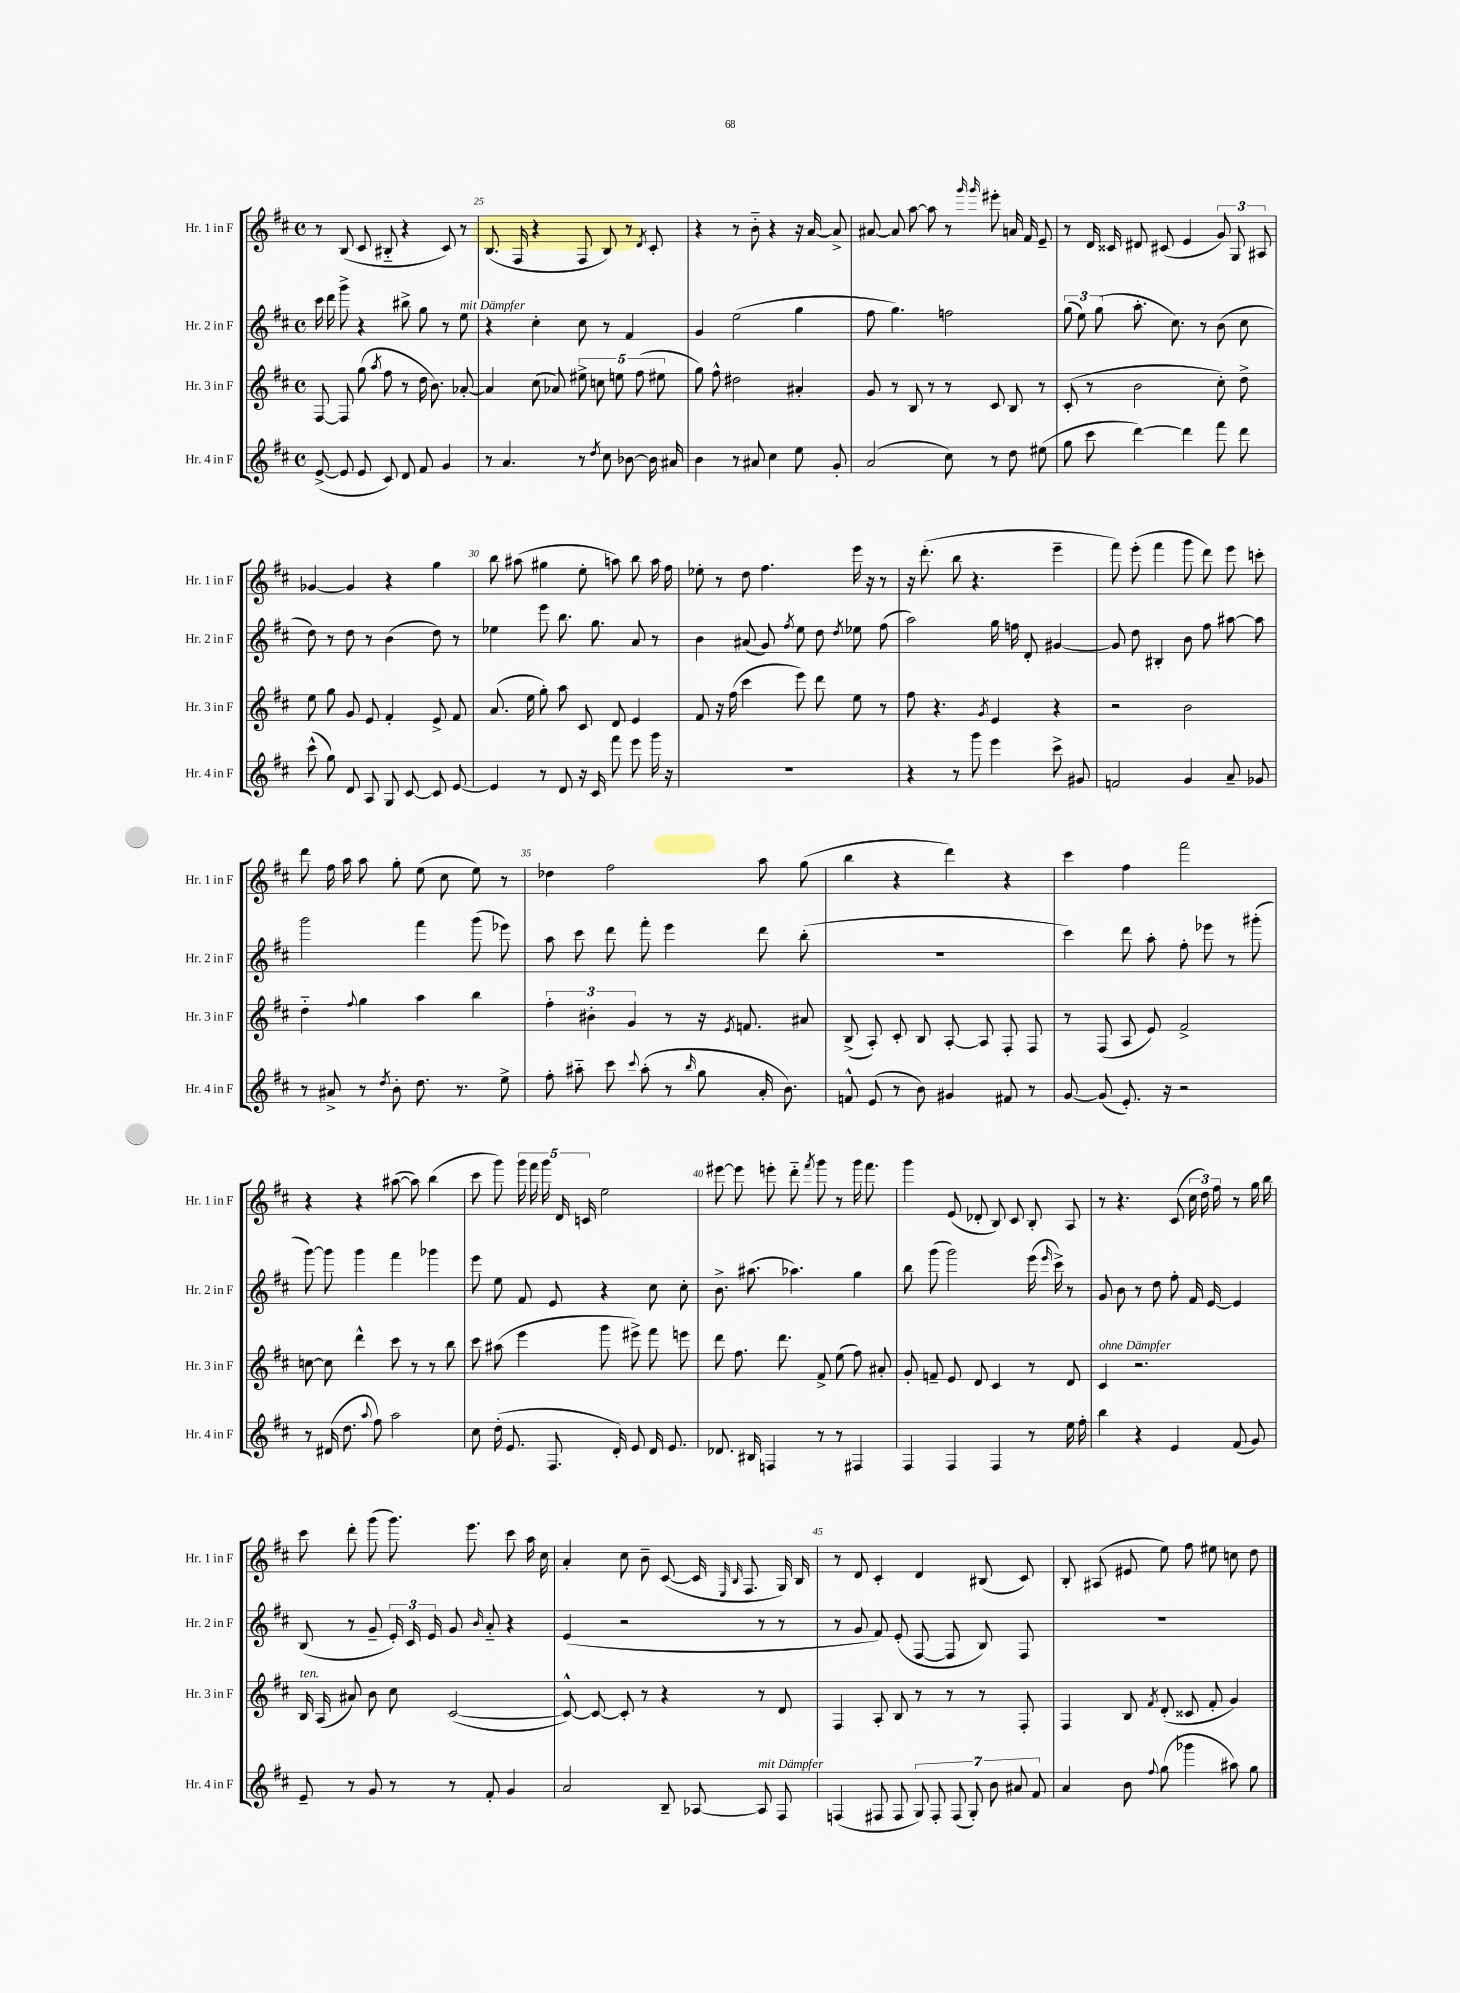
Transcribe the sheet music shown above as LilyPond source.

<<
\new StaffGroup <<
\new Staff = "s0" \with { instrumentName = "Hr. 1 in F" shortInstrumentName = "Hr. 1 in F" } {
    \clef treble \key d \major \defaultTimeSignature \time 4/4
    \autoBeamOff r8 b8( cis'8 bis8-_ r4 cis'8) r8 |
    b8.( fis16 r4 fis8 b8) r8 \acciaccatura { d'8 } cis'8-. |
    r4 r8 b'8-_ r4 r16 a'16~ a'8-> |
    ais'8~ ais'8 a''8~ a''8 r8 \grace { g'''16 g'''16 } eis'''8-. a'16 fis'16 e'8-- |
    r8 d'16 cisis'16 dis'8 cis'8( e'4 \tuplet 3/2 { g'8) g8 ais8 } |
    ges'4~ ges'4 r4 g''4 |
    b''8 ais''8( gis''4 e''8-. a''8) b''8 a''16 fis''16 |
    ees''8-. r8 d''8 fis''4. e'''16 r16 r8 |
    r16 d'''8.-.( b''8 r4. e'''4-- |
    fis'''8) e'''8-.( fis'''4 g'''8 d'''8) e'''8 c'''8-. |
    d'''8 fis''16 a''16 a''8 g''8-. e''8( cis''8 e''8) r8 |
    des''4 fis''2 a''8 g''8( |
    b''4 r4 d'''4) r4 |
    cis'''4 fis''4 fis'''2 |
    r4 r4 ais''8~( ais''8) b''4( |
    cis'''8 g'''8) \tuplet 5/4 { g'''16 fis'''16 g'''16 d'16 c'16 } e''2 |
    eis'''8~ eis'''8 e'''8-. d'''8-_ \acciaccatura { fis'''8 } g'''8 r8 g'''16 fis'''8. |
    g'''4 e'8( des'8-. b8) cis'8 b8-. a8 |
    r8 r4. cis'8( \tuplet 3/2 { cis''16 d''16) fis''16 } r8 g''16 b''16 |
    cis'''8 d'''8-. g'''8( g'''8.) e'''8. cis'''8 a''16 cis''16 |
    a'4-. cis''8 b'8-- cis'8~( cis'16 \grace { e16 b16 } fis8. g16) b16 |
    r8 d'8 cis'4-. d'4 bis8( cis'8) |
    b8-. ais8( eis'8 e''8) fis''8 eis''8 c''8 d''8 \bar "|." |
}
\new Staff = "s1" \with { instrumentName = "Hr. 2 in F" shortInstrumentName = "Hr. 2 in F" } {
    \clef treble \key d \major \defaultTimeSignature \time 4/4
    \autoBeamOff cis'''16 d'''16 g'''8-> r4 bis''8-> g''8 r8 e''8^\markup { \italic "mit Dämpfer" } |
    r4 cis''4-. cis''8 r8 fis'4 |
    g'4 e''2( g''4 |
    fis''8 g''4.) f''2 |
    \tuplet 3/2 { g''8( e''8) g''8( } a''8.-. cis''8.) r8 b'8( cis''8 |
    d''8) r8 d''8 r8 b'4( d''8) r8 |
    ees''4 e'''8 b''8. g''8. a'8 r8 |
    b'4 ais'8( g'8) \acciaccatura { fis''8 } e''8 d''8 \acciaccatura { d''8 } ees''8 fis''8( |
    a''2) g''16 f''16 d'8-. gis'4~ |
    gis'8 d''8 bis4-. b'8 fis''8 ais''8~ ais''8 |
    g'''2 fis'''4 g'''8( ees'''8) |
    a''8 cis'''8 d'''8 fis'''8-. e'''4 d'''8 b''8-.( |
    R1 |
    cis'''4) d'''8 a''8-. fis''8-. ees'''8 r8 gis'''8-.( |
    g'''8~) g'''8 g'''4 fis'''4 ges'''4 |
    e'''8 e''8 fis'8 e'8 r4 cis''8 cis''8-. |
    b'8.-> ais''8.( aes''4.) g''4 |
    b''8 g'''8( g'''2) e'''16( \grace { e'''16 } cis'''16->) r8 |
    g'8 b'8 r8 d''8 fis''8-. fis'16 e'16~ e'4 |
    b8( r8 g'8-- \tuplet 3/2 { e'16-.) cis'16 e'16 } g'8 \grace { b'16 } a'8-_ r4 |
    e'4( r2 r8 r8 |
    r8 g'8 fis'8) e'8-.( fis8~ fis8 b8) fis8 |
    R1 \bar "|." |
}
\new Staff = "s2" \with { instrumentName = "Hr. 3 in F" shortInstrumentName = "Hr. 3 in F" } {
    \clef treble \key d \major \defaultTimeSignature \time 4/4
    \autoBeamOff fis8~ fis8 g''8( \acciaccatura { a''8 } fis''8 r8 d''16 b'8.) aes'8~-. |
    aes'4 cis''8( aes'8) \tuplet 5/4 { eis''8-> c''8 e''8 fis''8( eis''8 } |
    g''8) fis''8-^ dis''2 ais'4-. |
    g'8 r8 b8 r8 r8 cis'8 b8 r8 |
    cis'8-.( r8 b'2 cis''8-.) d''8-> |
    e''8 g''8 g'8 e'8 fis'4-. e'8-> fis'8 |
    a'8.( e''16 g''8-.) a''8 cis'8 d'8 e'4 |
    fis'8 r16 fis''16( cis'''4 e'''8) d'''8 e''8 r8 |
    fis''8 r4. \acciaccatura { g'8 } e'4 r4 |
    r2 b'2 |
    d''4-_ \appoggiatura { fis''8 } g''4 a''4 b''4 |
    \tuplet 3/2 { fis''4-. bis'4-. g'4 } r8 r16 \acciaccatura { e'8 } f'8. ais'8 |
    b8->( a8-.) cis'8-. b8 a8~-. a8 fis8-. fis8 |
    r8 fis8( a8 e'8) fis'2-> |
    c''8~ c''8 d'''4-^ cis'''8 r8 r8 b''8 |
    cis'''8 ais''8( e'''4 g'''8 eis'''8->) fis'''8 e'''8 |
    d'''8 fis''8. d'''8. fis'8-> e''8( fis''8) ais'8-. |
    g'8-. f'8-- e'8 d'8 cis'4 r8 d'8 |
    cis'4^\markup { \italic "ohne Dämpfer" } r2. |
    b16^\markup { \italic "ten." } a16( ais'8) b'8 cis''8 cis'2~( |
    cis'8~-^) cis'8~ cis'8-. r8 r4 r8 d'8 |
    fis4 a8-. b8 r8 r8 r8 fis8-. |
    fis4 b8 \acciaccatura { fis'8 } d'8-.( cisis'8 fis'8-. g'4) \bar "|." |
}
\new Staff = "s3" \with { instrumentName = "Hr. 4 in F" shortInstrumentName = "Hr. 4 in F" } {
    \clef treble \key d \major \defaultTimeSignature \time 4/4
    \autoBeamOff e'8~->( e'8 e'8 cis'8) d'8 fis'8 g'4 |
    r8 a'4. r8 \acciaccatura { d''8 } cis''8 bes'8~ bes'16 ais'16 |
    b'4 r8 ais'8 cis''4 e''8 g'8-. |
    a'2( cis''8) r8 d''8 eis''8( |
    g''8 cis'''8 d'''4~) d'''4 fis'''8 d'''8 |
    cis'''8-^( g''8) d'8 a8 g8 cis'8~ cis'8 e'8~ |
    e'4 r8 d'8 r16 cis'16 fis'''8 e'''8 g'''16 r16 |
    R1 |
    r4 r8 g'''8 e'''4 cis'''8-> gis'8 |
    f'2 g'4 a'8-- ges'8 |
    r8 ais'8-> r8 \acciaccatura { d''8 } b'8-. d''8. r8. e''8-> |
    fis''8-. ais''8-_ cis'''8 \appoggiatura { cis'''8 } ais''8-.( r8 \grace { b''16 } g''8 a'16-. b'8.) |
    f'8-^ e'8( r8 b'8) gis'4 fis'8 r8 |
    g'8~ g'8( e'8.-.) r16 r2 |
    r8 dis'16( d''8. \appoggiatura { a''8 } fis''8) a''2 |
    cis''8 d''16-.( e'8. fis8. d'16-.) e'8 d'16 e'8. |
    des'8. bis16 f4 r8 r8 fis4 |
    fis4 fis4 fis4 r8 e''16 fis''16-. |
    b''4 r4 e'4 fis'8( g'8) |
    e'8-- r8 g'8 r8 r8 fis'8-. g'4 |
    a'2 b8-- aes8~ aes8^\markup { \italic "mit Dämpfer" } fis8 |
    f4( fis8 fis8 \tuplet 7/4 { g8) fis8-. fis8( g8-.) b'8 ais'8 fis'8 } |
    a'4 b'8 \appoggiatura { fis''8 } g''8( ges'''4 ais''8) g''8 \bar "|." |
}
>>
>>
\layout { \context { \Score currentBarNumber = #24 \override BarNumber.break-visibility = ##(#f #t #t) barNumberVisibility = #(every-nth-bar-number-visible 5) } }
